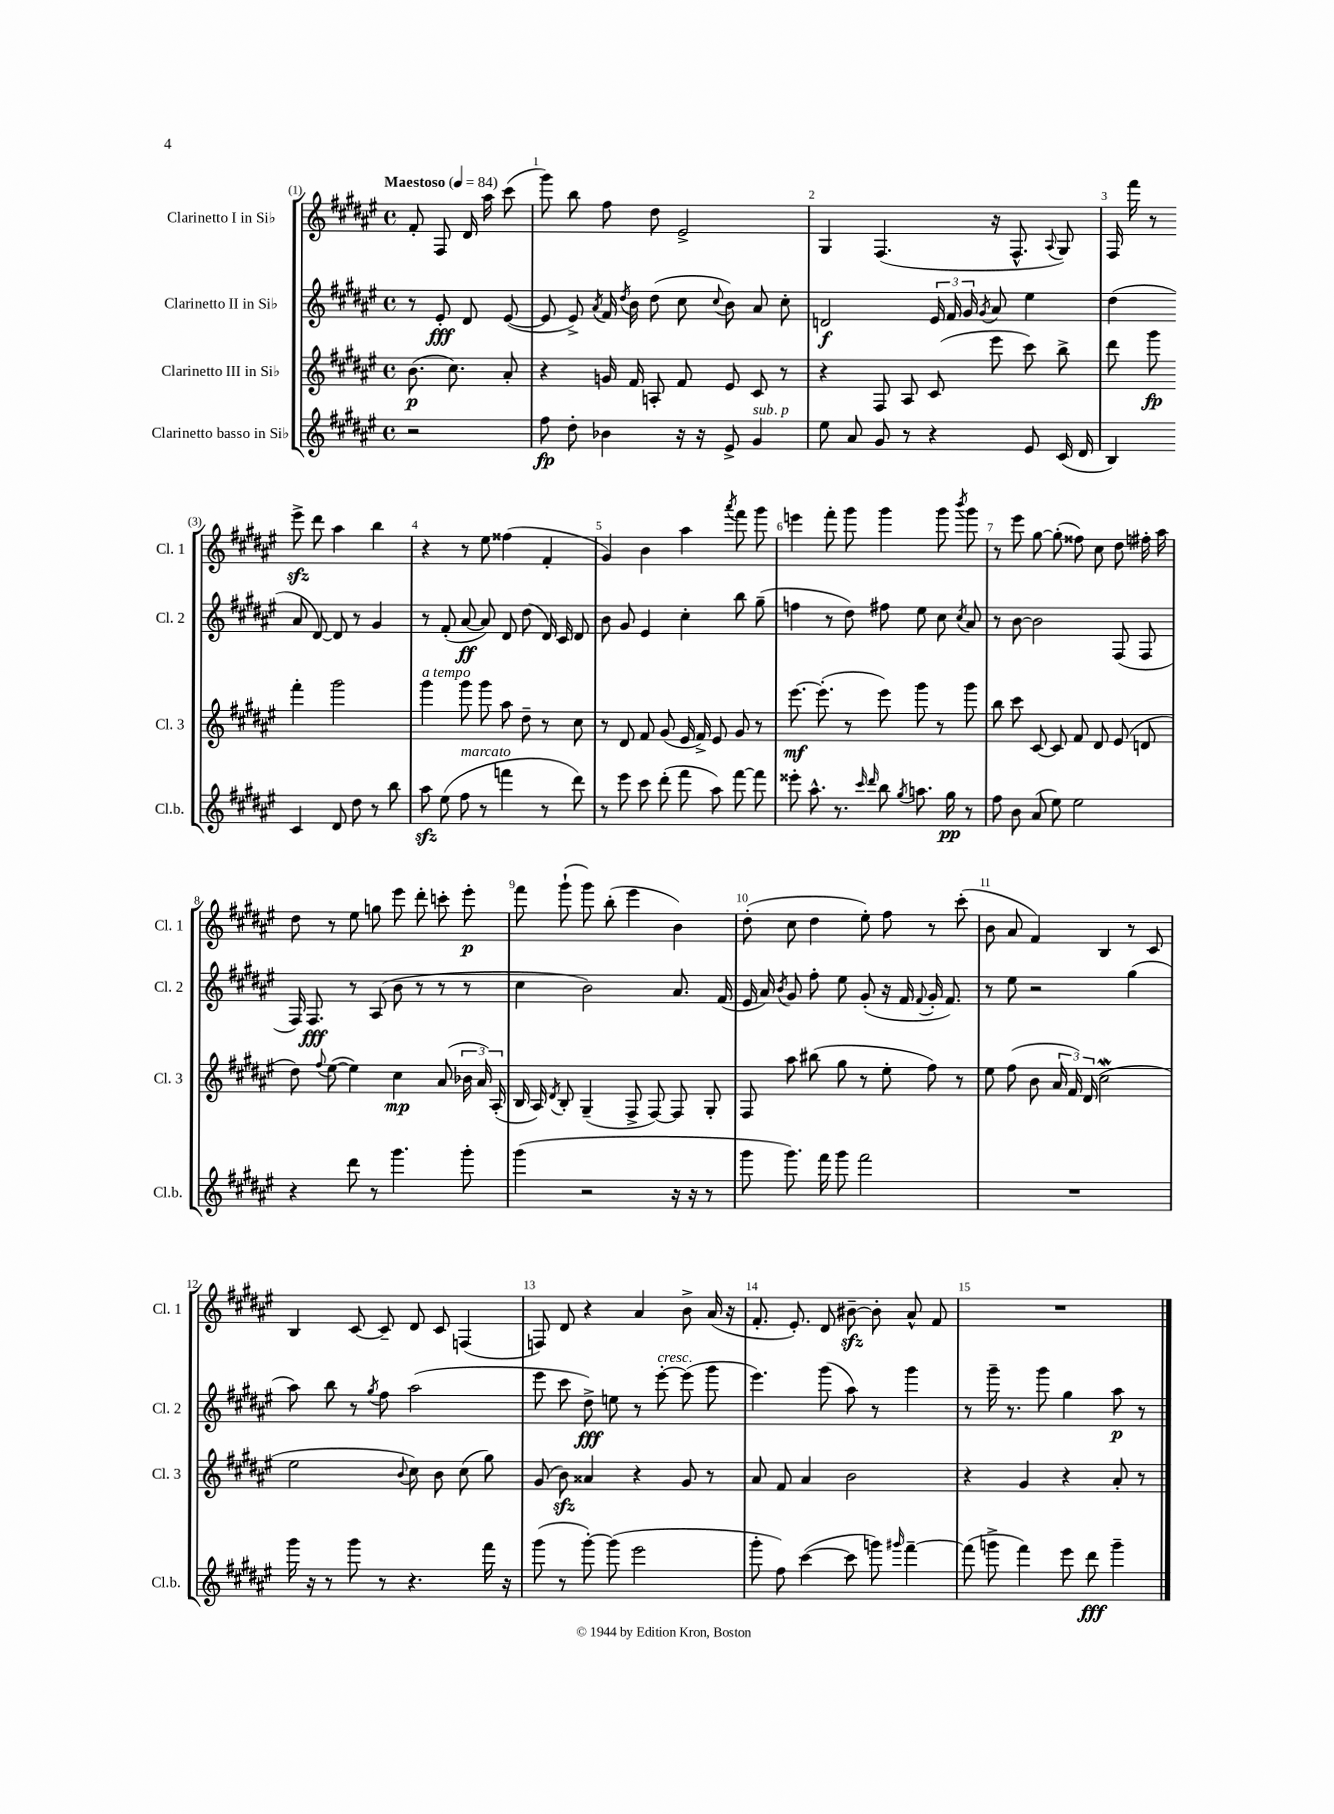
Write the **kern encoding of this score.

**kern	**dynam	**kern	**dynam	**kern	**dynam	**kern	**dynam
*part4	*part4	*part3	*part3	*part2	*part2	*part1	*part1
*staff4	*staff4	*staff3	*staff3	*staff2	*staff2	*staff1	*staff1
*I"Clarinetto basso in Si♭	*	*I"Clarinetto III in Si♭	*	*I"Clarinetto II in Si♭	*	*I"Clarinetto I in Si♭	*
*I'Cl.b.	*	*I'Cl. 3	*	*I'Cl. 2	*	*I'Cl. 1	*
*clefG2	*	*clefG2	*	*clefG2	*	*clefG2	*
*k[f#c#g#d#a#e#]	*	*k[f#c#g#d#a#e#]	*	*k[f#c#g#d#a#e#]	*	*k[f#c#g#d#a#e#]	*
*M4/4	*	*M4/4	*	*M4/4	*	*M4/4	*
*met(c)	*	*met(c)	*	*met(c)	*	*met(c)	*
*MM84	*	*MM84	*	*MM84	*	*MM84	*
=	=	=	=	=	=	=	=
!	!	!	!	!	!	!LO:TX:a:B:t=Maestoso	!
2r	.	(8.b\	p	8r	.	8f#'/	.
.	.	.	.	8e#'/	fff	8F#/	.
.	.	8.cc#\)	.	.	.	.	.
.	.	.	.	8d#/	.	16d#/	.
.	.	.	.	.	.	16aa#\	.
.	.	8a#'/	.	([8e#/	.	(8ccc#\	.
=1	=1	=1	=1	=1	=1	=1	=1
8ff#\	fp	4r	.	8e#/]	.	8ggg#\)	.
8dd#'\	.	.	.	8e#^/)	.	8bb\	.
.	.	.	.	8qa#/	.	.	.
4b-X\	.	16gn/	.	16f#/	.	8ff#\	.
.	.	.	.	8qdd#/	.	.	.
.	.	16f#/	.	16b\	.	.	.
.	.	8An'/	.	(8dd#\	.	8dd#\	.
16r	.	8f#/	.	8cc#\	.	2e#^/	.
16r	.	.	.	.	.	.	.
.	.	.	.	8qqcc#/	.	.	.
8e#^/	.	8e#/	.	8b\)	.	.	.
!LO:TX:a:i:t=sub. p	!	!	!	!	!	!	!
4g#/	.	8c#/	.	8a#/	.	.	.
.	.	8r	.	8cc#'\	.	.	.
=2	=2	=2	=2	=2	=2	=2	=2
8ee#\	.	4r	.	2dn/	f	4G#/	.
8a#/	.	.	.	.	.	.	.
8g#/	.	8F#/	.	.	.	(4.F#/	.
8r	.	8A#/	.	.	.	.	.
4r	.	(8c#/	.	24e#/	.	.	.
.	.	.	.	24f#/	.	.	.
.	.	.	.	24g#/	.	.	.
.	.	.	.	8qg#/	.	.	.
.	.	8eee#\	.	8a#/	.	16r	.
.	.	.	.	.	.	8.F#^^/	.
8e#/	.	8ccc#\)	.	4ee#\	.	.	.
.	.	.	.	.	.	8qqA#/	.
(16c#/	.	8bb^\	.	.	.	8G#/)	.
16d#/	.	.	.	.	.	.	.
=3	=3	=3	=3	=3	=3	=3	=3
4B/)	.	8ddd#\	.	(4dd#\	.	16F#/	.
.	.	.	.	.	.	16fff#\	.
.	.	8ggg#\	fp	.	.	8r	.
4c#/	.	4fff#'\	.	8a#/	.	8eee#zz^\	.
.	.	.	.	[8d#/)	.	8ddd#\	.
8d#/	.	2ggg#\	.	8d#/]	.	4aa#\	.
8dd#\	.	.	.	8r	.	.	.
8r	.	.	.	4g#/	.	4bb\	.
8bb\	.	.	.	.	.	.	.
!!LO:LB:g=z
=4	=4	=4	=4	=4	=4	=4	=4
!	!	!LO:TX:a:i:t=a tempo	!	!	!	!	!
8aa#zz\	.	4ggg#\	.	8r	.	4r	.
(8ee#\	.	.	.	(8f#'/	.	.	.
!LO:TX:a:i:t=marcato	!	!	!	!	!	!	!
8ff#\	.	8ggg#\	.	[8a#/	ff	8r	.
8r	.	8ggg#\	.	8a#/])	.	8ee#\	.
4fffn\	.	8aa#\	.	8d#/	.	(4ff##X\	.
.	.	8dd#~\	.	(8dd#\	.	.	.
8r	.	8r	.	16d#/)	.	4f#'/	.
.	.	.	.	16c#/	.	.	.
8ddd#\)	.	8cc#\	.	8d#/	.	.	.
=5	=5	=5	=5	=5	=5	=5	=5
8r	.	8r	.	8b\	.	4g#/)	.
8eee#\	.	8d#/	.	8g#/	.	.	.
8ccc#\	.	8f#/	.	4e#/	.	4b\	.
(8ddd#'\	.	(8g#/	.	.	.	.	.
8fff#\	.	16e#/	.	4cc#'\	.	4aa#\	.
.	.	16f#^/)	.	.	.	.	.
8aa#\)	.	8e#/	.	.	.	.	.
.	.	.	.	.	.	8qaaa#/	.
[8fff#\	.	8g#/	.	8bb\	.	8fff#\	.
8fff#\]	.	8r	.	(8gg#~\	.	8ggg#\	.
=6	=6	=6	=6	=6	=6	=6	=6
8eee##X'\	.	[8.eee#\	mf	4ffn\	.	4eeen\	.
8.aa#^^\	.	.	.	.	.	.	.
.	.	(8.eee#'\]	.	.	.	.	.
.	.	.	.	8r	.	8fff#'\	.
8.r	.	.	.	.	.	.	.
.	.	8r	.	8dd#\)	.	8ggg#\	.
16qqccc#/	.	.	.	.	.	.	.
16qqddd#/	.	.	.	.	.	.	.
8bb\	.	8eee#\)	.	8ff#X\	.	4ggg#\	.
8qgg#/	.	.	.	.	.	.	.
8.aan\	.	8ggg#\	.	8ee#\	.	.	.
.	.	8r	.	8cc#\	.	8ggg#\	.
16gg#\	pp	.	.	.	.	.	.
.	.	.	.	8qcc#/	.	8qbbb/	.
8r	.	8ggg#\	.	8a#/	.	8ggg#\	.
=7	=7	=7	=7	=7	=7	=7	=7
8ff#\	.	8bb\	.	8r	.	8r	.
8b\	.	8ccc#\	.	[8b\	.	8eee#\	.
(8a#/	.	[8c#/	.	2b\]	.	[8gg#\	.
8ee#\)	.	8c#/]	.	.	.	(8gg#'\]	.
2ee#\	.	8f#/	.	.	.	8ff##X\)	.
.	.	8d#/	.	.	.	8cc#\	.
.	.	(8e#/	.	(8F#/	.	8dd#\	.
.	.	8dn/	.	8F#/	.	16ff#X'\	.
.	.	.	.	.	.	16aa#\	.
!!LO:LB:g=z
=8	=8	=8	=8	=8	=8	=8	=8
4r	.	8dd#\)	.	16F#/)	.	8dd#\	.
.	.	.	.	8.F#/	fff	.	.
.	.	8qqff#/	.	.	.	.	.
.	.	([8ee#\	.	.	.	8r	.
8ddd#\	.	4ee#\])	.	8r	.	8ee#\	.
8r	.	.	.	(8A#/	.	8ggn\	.
4.ggg#\	.	4cc#\	mp	8b\	.	8eee#\	.
.	.	.	.	8r	.	8ddd#'\	.
.	.	(8a#/	.	8r	.	8cccn'\	.
8ggg#'\	.	24b-X\	.	8r	.	8eee#'\	p
.	.	24a#/)	.	.	.	.	.
.	.	(24A#'/	.	.	.	.	.
=9	=9	=9	=9	=9	=9	=9	=9
(4ggg#\	.	16B/	.	4cc#\	.	8fff#\	.
.	.	16A#/)	.	.	.	.	.
.	.	8qd#/	.	.	.	.	.
.	.	8B'/	.	.	.	(8ggg#`\	.
2r	.	(4G#~/	.	2b\)	.	8ggg#\)	.
.	.	.	.	.	.	(8bb'\	.
.	.	8F#^/	.	.	.	4eee#\	.
.	.	[8F#/)	.	.	.	.	.
16r	.	8F#/]	.	8.a#/	.	4b\)	.
16r	.	.	.	.	.	.	.
8r	.	8G#'/	.	.	.	.	.
.	.	.	.	(16f#/	.	.	.
=10	=10	=10	=10	=10	=10	=10	=10
8ggg#\	.	8F#/	.	16e#/	.	(8dd#'\	.
.	.	.	.	16a#/)	.	.	.
.	.	.	.	8qb/	.	.	.
8.ggg#\)	.	8aa#\	.	8g#/	.	8cc#\	.
.	.	(8bb#X\	.	8ff#'\	.	4dd#\	.
16fff#\	.	.	.	.	.	.	.
8ggg#\	.	8gg#\	.	8ee#\	.	.	.
2fff#\	.	8r	.	(8g#'/	.	8ee#'\)	.
.	.	8ee#'\	.	16r	.	8ff#\	.
.	.	.	.	16f#/	.	.	.
.	.	.	.	8qqf#/	.	.	.
.	.	8ff#\)	.	16g#'/	.	8r	.
.	.	.	.	8.f#/)	.	.	.
.	.	8r	.	.	.	(8ccc#'\	.
=11	=11	=11	=11	=11	=11	=11	=11
1r	.	8ee#\	.	8r	.	8b\	.
.	.	(8ff#\	.	8ee#\	.	8a#/	.
.	.	8b\	.	2r	.	4f#/)	.
.	.	24a#/	.	.	.	.	.
.	.	24f#/)	.	.	.	.	.
.	.	(24d#/	.	.	.	.	.
.	.	2cc#W\	.	.	.	4B/	.
.	.	.	.	(4gg#\	.	8r	.
.	.	.	.	.	.	8c#/	.
!!LO:LB:g=z
=12	=12	=12	=12	=12	=12	=12	=12
16ggg#\	.	2ee#\	.	8aa#\)	.	4B/	.
16r	.	.	.	.	.	.	.
8r	.	.	.	8bb\	.	.	.
8ggg#\	.	.	.	8r	.	[8c#/	.
.	.	.	.	8qgg#/	.	.	.
8r	.	.	.	8ff#\	.	8c#~/]	.
.	.	8qqb/	.	.	.	.	.
4.r	.	8cc#\)	.	(2aa#\	.	8d#/	.
.	.	8b\	.	.	.	8c#/	.
.	.	(8cc#\	.	.	.	(4Fn/	.
16fff#\	.	8gg#\)	.	.	.	.	.
16r	.	.	.	.	.	.	.
=13	=13	=13	=13	=13	=13	=13	=13
(8ggg#\	.	(8g#/	.	8eee#\	.	8Fn/)	.
8r	.	8bzz\)	.	8ccc#\	.	8d#/	.
[8ggg#'\)	.	4a##X/	.	8dd#^\)	fff	4r	.
(8ggg#\]	.	.	.	8een\	.	.	.
2eee#\	.	4r	.	8r	.	4a#/	.
!	!	!	!	!LO:TX:a:i:t=cresc.	!	!	!
.	.	.	.	[8eee#'\	.	.	.
.	.	8g#/	.	(8eee#\]	.	8b^\	.
.	.	8r	.	8ggg#\	.	(16a#/	.
.	.	.	.	.	.	16r	.
=14	=14	=14	=14	=14	=14	=14	=14
8ggg#'\	.	8a#/	.	4.eee#\)	.	8.f#'/	.
8ff#\)	.	8f#/	.	.	.	.	.
.	.	.	.	.	.	8.e#'/)	.
([4ccc#\	.	4a#/	.	.	.	.	.
.	.	.	.	(8ggg#\	.	8d#/	.
8ccc#\]	.	2b\	.	8aa#\)	.	[8b#Xzz~\	.
8gggn\)	.	.	.	8r	.	8b#'\]	.
16qqggg#X/	.	.	.	.	.	.	.
[4fff#~\	.	.	.	4ggg#\	.	8a#^^/	.
.	.	.	.	.	.	8f#/	.
=15	=15	=15	=15	=15	=15	=15	=15
(8fff#\]	.	4r	.	8r	.	1r	.
8gggn^\	.	.	.	16ggg#~\	.	.	.
.	.	.	.	8.r	.	.	.
4fff#\)	.	4g#/	.	.	.	.	.
.	.	.	.	8ggg#\	.	.	.
8eee#\	.	4r	.	4gg#\	.	.	.
8ddd#\	fff	.	.	.	.	.	.
4ggg~\	.	8a#'/	.	8aa#\	p	.	.
.	.	8r	.	8r	.	.	.
==	==	==	==	==	==	==	==
*-	*-	*-	*-	*-	*-	*-	*-
